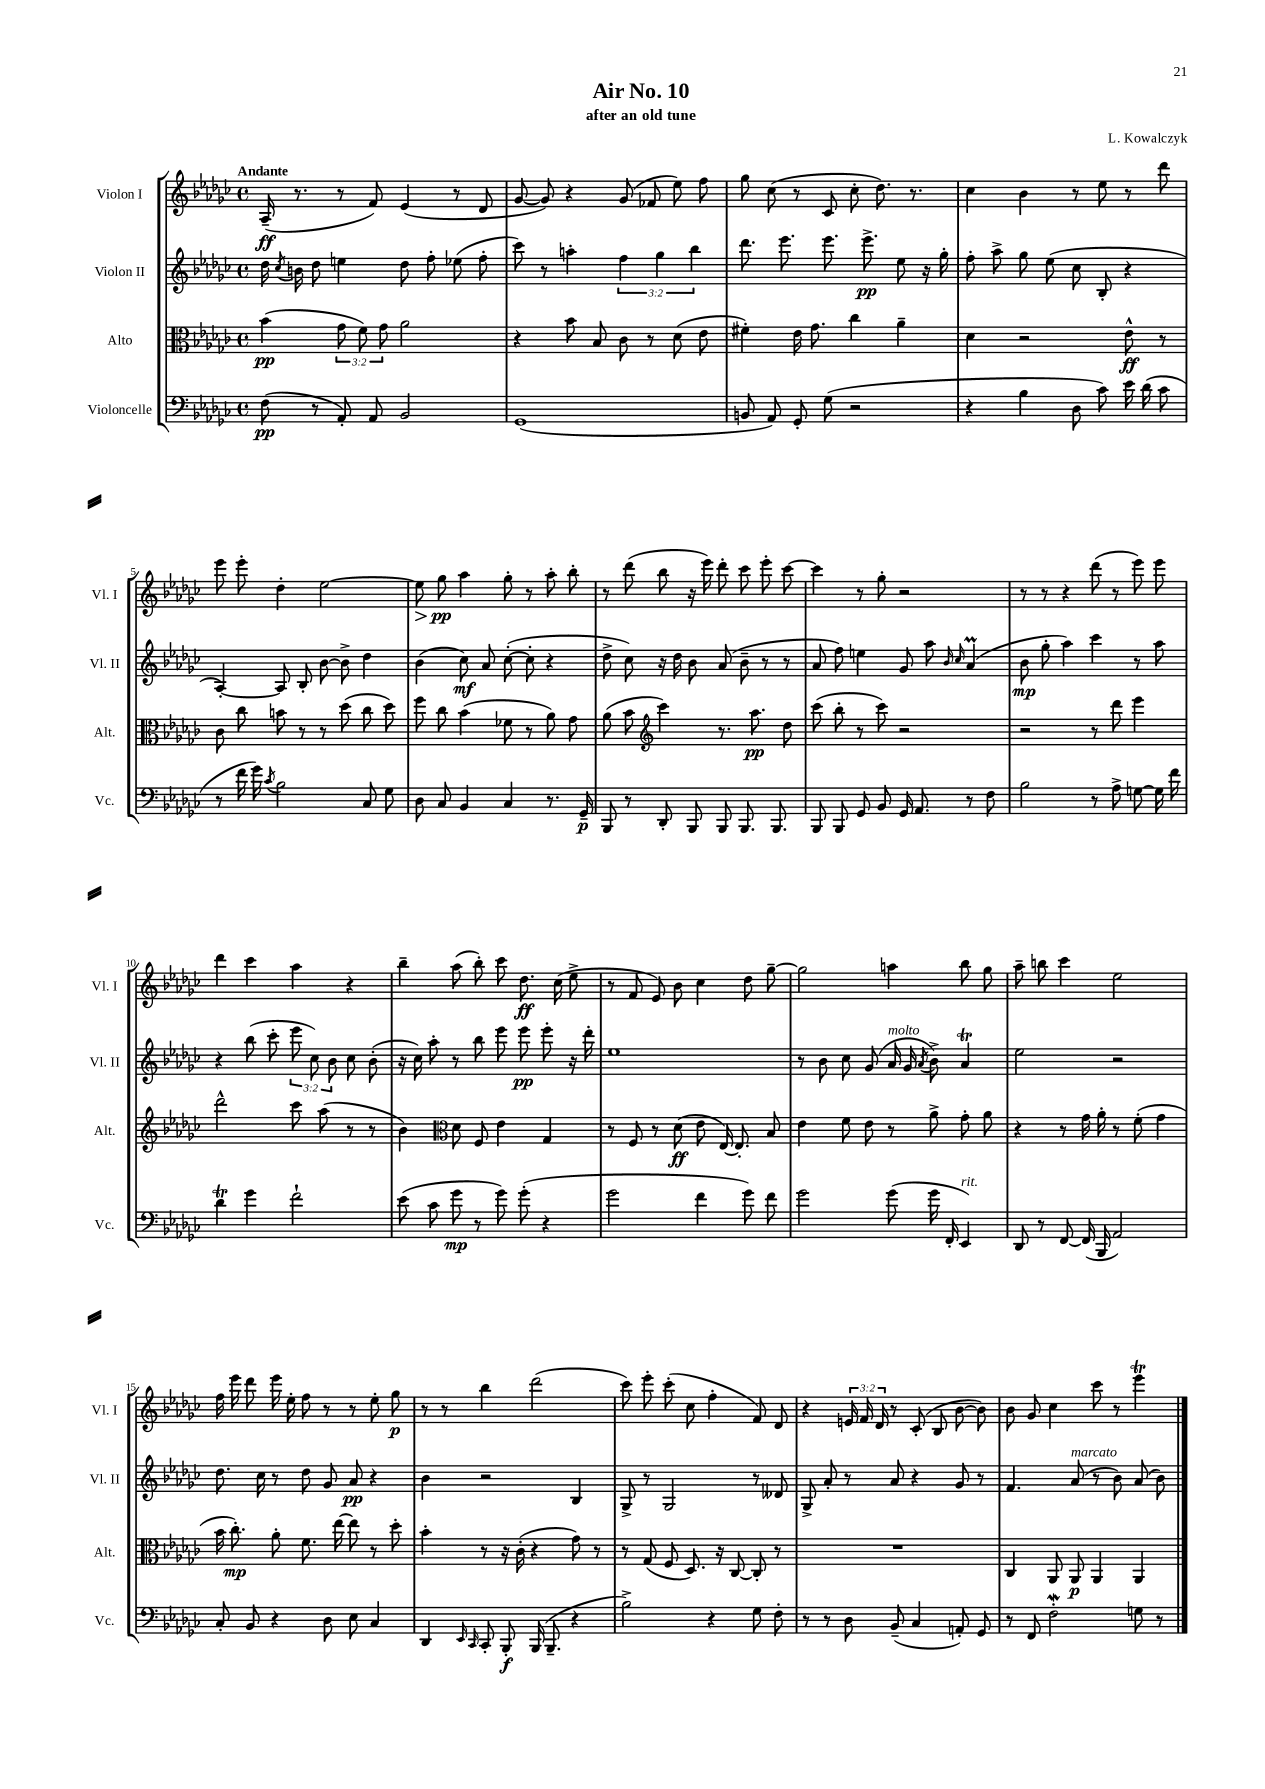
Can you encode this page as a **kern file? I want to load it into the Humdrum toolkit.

**kern	**kern	**kern	**kern
*staff4	*staff3	*staff2	*staff1
*clefF4	*clefC3	*clefG2	*clefG2
*k[b-e-a-d-g-c-]	*k[b-e-a-d-g-c-]	*k[b-e-a-d-g-c-]	*k[b-e-a-d-g-c-]
*M4/4	*M4/4	*M4/4	*M4/4
*met(c)	*met(c)	*met(c)	*met(c)
(8F\	(4b-\	16dd-\	(16A-~/
.	.	8qcc-/	.
.	.	16b\	8.r
8r	.	8dd-\	.
8AA-'/)	12g-\	4ee\	8r
.	12f\)	.	.
8AA-/	.	.	8f/)
.	12g-\	.	.
2BB-/	2a-\	8dd-\	(4e-/
.	.	8ff'\	.
.	.	(8ee-\	8r
.	.	8ff'\	8d-/
=	=	=	=
(1GG-	4r	8ccc-\)	[8g-/
.	.	8r	8g-/])
.	8b-\	4aa'\	4r
.	8B-/	.	.
.	8c-\	6ff\	(8g-/
.	8r	.	8f-/
.	.	6gg-\	.
.	(8d-\	.	8ee-\)
.	.	6bb-\	.
.	8e-\	.	8ff\
=	=	=	=
8BB/	4f#'\)	8.ddd-\	8gg-\
8AA-/)	.	.	(8cc-\
.	.	8.eee-\	.
8GG-'/	16e-\	.	8r
.	8.g-\	.	.
(8G-\	.	8.eee-\	8c-/
2r	4cc-\	.	8cc-'\
.	.	8.eee-^\	.
.	.	.	8.dd-\)
.	4a-~\	8ee-\	.
.	.	.	8.r
.	.	16r	.
.	.	16gg-'\	.
=	=	=	=
4r	4d-\	8ff'\	4cc-\
.	.	8aa-^\	.
4B-\	2r	8gg-\	4b-\
.	.	(8ee-\	.
8D-\	.	8cc-\	8r
8c-\)	.	8B-'/	8ee-\
16e-\	8e-^^\	4r	8r
(16d-\	.	.	.
8c-\	8r	.	8ddd-\
=	=	=	=
8r	8c-\	[4A-'/)	8eee-\
16f\	8cc-\	.	8eee-'\
16g-\)	.	.	.
8qc-/	.	.	.
2B-\	8b\	8A-/]	4dd-'\
.	8r	8B-'/	.
.	8r	[8b-\	[2ee-\
.	(8dd-\	8b-^\]	.
8C-/	8cc-\	4dd-\	.
8G-\	8dd-\)	.	.
=	=	=	=
8D-\	8ff\	(4b-\	8ee-\]
8C-/	8cc-\	.	8gg-\
4BB-/	(4b-\	8cc-\)	4aa-\
.	.	8a-/	.
4C-/	8f-\	([8cc-'\	8gg-'\
.	8r	8cc-'\]	8r
8.r	8a-\)	4r	8aa-'\
.	8g-\	.	8bb-'\
16GG-~/	.	.	.
=	=	=	=
8BBB-/	(8a-\	8dd-^\	8r
8r	8b-\	8cc-\)	(8ddd-\
*	*clefG2	*	*
8DD-'/	4ccc-\)	16r	8bb-\
.	.	16dd-\	.
8BBB-/	.	8b-\	16r
.	.	.	16eee-\)
8BBB-/	8.r	(8a-/	8ddd-'\
8.BBB-/	.	8b-~\	8ccc-\
.	8.aa-\	.	.
.	.	8r	8eee-'\
8.BBB-/	.	.	.
.	8dd-\	8r	[8ccc-\
=	=	=	=
8BBB-/	(8ccc-\	8a-/	4ccc-\]
8BBB-/	8bb-'\	8ff\)	.
8GG-/	8r	4ee\	8r
8BB-/	8ccc-\)	.	8gg-'\
16GG-/	2r	8g-/	2r
8.AA-/	.	.	.
.	.	8aa-\	.
.	.	16qqb-/	.
.	.	16qqcc-/	.
8r	.	(4a-/	.
8F\	.	.	.
=	=	=	=
2B-\	2r	8b-\	8r
.	.	8gg-'\	8r
.	.	4aa-\)	4r
8r	8r	4ccc-\	(8ddd-\
8A-^\	8ddd-\	.	8r
[8G\	4eee-\	8r	8eee-\)
16G\]	.	8aa-\	8eee-\
16f\	.	.	.
=	=	=	=
4d-\	2ddd-^^\	4r	4ddd-\
4g-\	.	(8bb-\	4ccc-\
.	.	8ccc-'\	.
2f`\	8ccc-\	12eee-\	4aa-\
.	.	12cc-\)	.
.	(8aa-\	.	.
.	.	12b-\	.
.	8r	8cc-\	4r
.	8r	(8b-'\	.
=	=	=	=
(8e-\	4b-\)	16r	4bb-~\
.	.	16cc-\)	.
8c-\	.	8aa-'\	.
*	*clefC3	*	*
8g-\	8d-\	8r	(8aa-\
8r	8F/	8bb-\	8bb-'\)
8g-\)	4e-\	8eee-\	8ccc-\
(8g-'\	.	8eee-\	8.dd-\
4r	4G-/	8eee-'\	.
.	.	.	(16cc-\
.	.	16r	8ee-^\
.	.	16ddd-'\	.
=	=	=	=
2g-\	8r	1ee-	8r
.	8F/	.	8f/
.	8r	.	8e-/)
.	(8d-\	.	8b-\
4f\	8e-\	.	4cc-\
.	[16E-/)	.	.
.	8.E-'/]	.	.
8g-\)	.	.	8dd-\
8f\	8B-/	.	[8gg-~\
=	=	=	=
2g-\	4e-\	8r	2gg-\]
.	.	8b-\	.
.	8f\	8cc-\	.
.	8e-\	(8g-/	.
(8g-\	8r	16a-/	4aa\
.	.	16g-/	.
.	.	8qa-/	.
16g-\	8a-^\	8b-^\)	.
16FF'/	.	.	.
4EE-/)	8g-'\	4a-/	8bb-\
.	8a-\	.	8gg-\
=	=	=	=
8DD-/	4r	2ee-\	8aa-~\
8r	.	.	8bb\
[8FF/	8r	.	4ccc-\
(16FF/]	16g-\	.	.
16BBB-/	16a-'\	.	.
2AA-/)	8r	2r	2ee-\
.	(8f'\	.	.
.	4g-\	.	.
=	=	=	=
8C-'/	16b-\	8.dd-\	16ff\
.	8.cc-'\)	.	16eee-\
8BB-/	.	.	8ddd-\
.	.	16cc-\	.
4r	8a-'\	8r	16eee-\
.	.	.	16ee-'\
.	8.f\	8dd-\	8ff\
8D-\	.	8g-/	8r
.	[16ee-\	.	.
8E-\	8ee-\]	8a-/	8r
4C-/	8r	4r	8ee-'\
.	8dd-'\	.	8gg-\
=	=	=	=
4DD-/	4b-'\	4b-\	8r
.	.	.	8r
16qqEE-/	.	.	.
16qqCC-/	.	.	.
8CC-'/	8r	2r	4bb-\
8BBB-'/	16r	.	.
.	(16c-'\	.	.
(16BBB-/	4r	.	(2ddd-\
8.BBB-~/	.	.	.
4r	8g-\)	4B-/	.
.	8r	.	.
=	=	=	=
2B-^\)	8r	8G-^/	8ccc-\)
.	(8G-/	8r	8eee-'\
.	8F/	2G-/	(8ccc-'\
.	8.D-/)	.	8cc-\
4r	.	.	4ff'\
.	16r	.	.
.	[8C-/	.	.
8G-\	8C-'/]	8r	8f/)
8F'\	8r	8d--/	8d-/
=	=	=	=
8r	1r	8G-^/	4r
8r	.	8a-'/	.
8D-\	.	8r	24e/
.	.	.	24f/
.	.	.	24d-/
(8BB-~/	.	8a-/	8r
4C-/	.	4r	(8c-'/
.	.	.	8B-/
8AA'/)	.	8g-/	[8b-\
8GG-/	.	8r	8b-\])
=	=	=	=
8r	4C-/	4.f/	8b-\
8FF/	.	.	8g-/
2F'\	8AA-/	.	4cc-\
.	8AA-/	(8a-/	.
.	4AA-/	8r	8ccc-\
.	.	8b-\)	8r
8G\	4AA-/	(8a-/	4eee-\
8r	.	8b-\)	.
==	==	==	==
*-	*-	*-	*-
